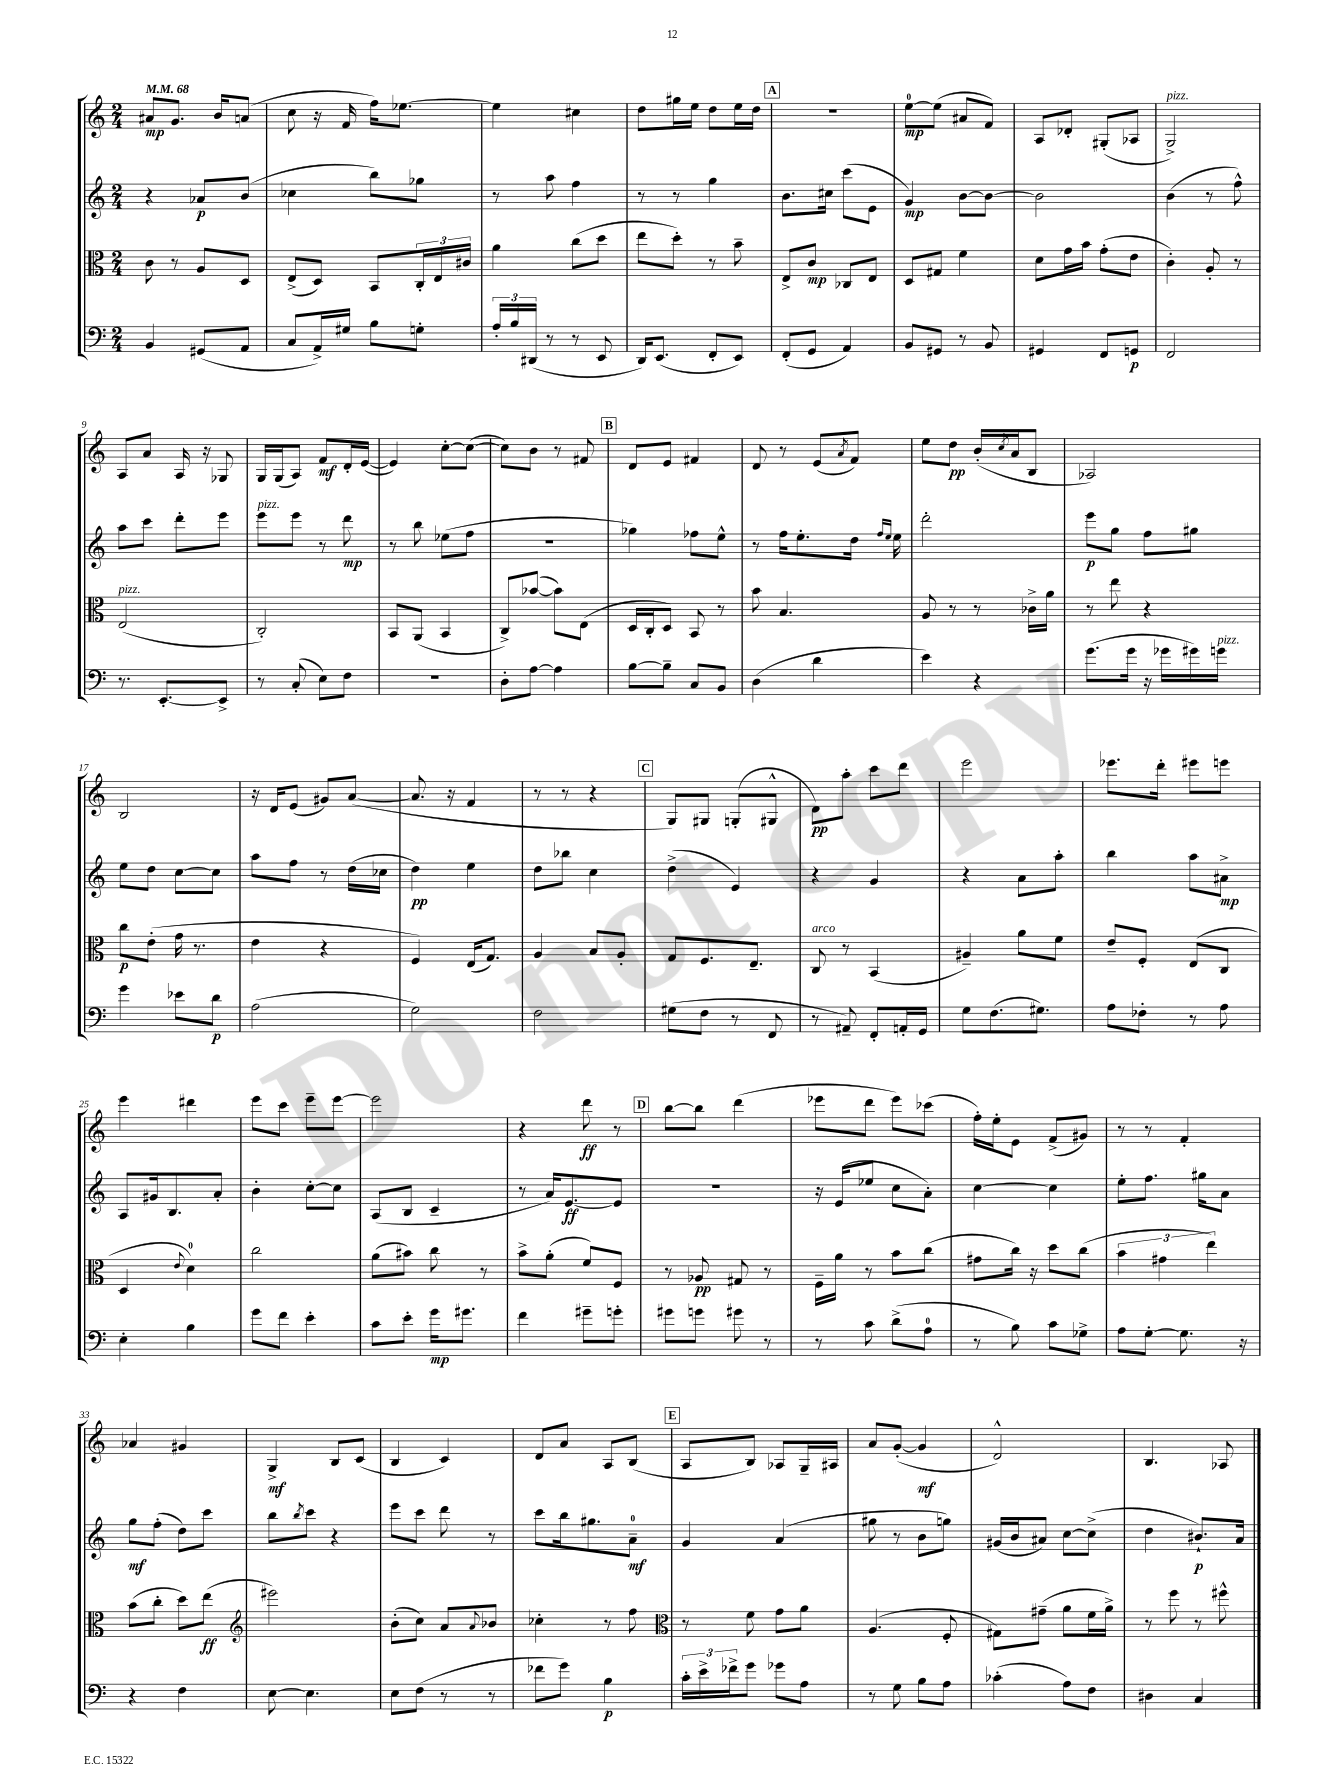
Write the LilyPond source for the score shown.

<<
\new StaffGroup <<
\new Staff = "s0" {
    \clef treble \key c \major \numericTimeSignature \time 2/4 \tempo 4 = 68
    ais'8\mp g'8. b'16 a'8( |
    c''8 r16 f'16 f''16) ees''8.~ |
    ees''4 cis''4 |
    d''8 gis''16 e''16 d''8 e''16 d''16 |
    \mark \markup { \box "A" } r2 |
    e''8-0~\mp e''8( ais'8 f'8) |
    a8 des'8-. gis8-.( aes8 |
    g2->^\markup { \italic "pizz." }) |
    a8 a'8 a16 r16 ges8 |
    g16 g16( a8) f'8\mf d'16-. e'16~( |
    e'4) c''8~-. c''8~( |
    c''8) b'8 r8 fis'8 |
    \mark \markup { \box "B" } d'8 e'8 fis'4 |
    d'8 r8 e'8( \acciaccatura { a'8 } f'8) |
    e''8 d''8\pp b'16-.( \acciaccatura { c''8 } a'16 b8 |
    aes2) |
    b2 |
    r16 d'16 e'8( gis'8) a'8~( |
    a'8. r16 f'4 |
    r8 r8 r4 |
    \mark \markup { \box "C" } g8) gis8 g8-.( gis8-^ |
    d'8\pp) a''8-. c'''8 d'''8 |
    e'''2 |
    ees'''8. d'''16-. eis'''8 e'''8 |
    e'''4 dis'''4 |
    e'''8 c'''8 e'''8-- e'''8~ |
    e'''2 |
    r4 d'''8\ff r8 |
    \mark \markup { \box "D" } b''8~ b''8 d'''4( |
    ees'''8 d'''8 ees'''8) ces'''8( |
    f''16-.) e''16-. e'8 f'8->( gis'8) |
    r8 r8 f'4-. |
    aes'4 gis'4 |
    g4->\mf b8 c'8( |
    b4 c'4) |
    d'8 a'8 a8 b8( |
    \mark \markup { \box "E" } a8 b8) aes8 g16-- ais16 |
    a'8 g'8~-.( g'4\mf |
    d'2-^) |
    b4. aes8 \bar "|." |
}
\new Staff = "s1" {
    \clef treble \key c \major \numericTimeSignature \time 2/4
    r4 aes'8\p b'8( |
    ces''4 b''8) ges''8 |
    r8 a''8 f''4 |
    r8 r8 g''4 |
    \mark \markup { \box "A" } b'8. cis''16 c'''8( e'8 |
    g'4\mp) b'8~ b'8~ |
    b'2 |
    b'4( r8 f''8-^) |
    a''8 c'''8 d'''8-. e'''8 |
    e'''8^\markup { \italic "pizz." } e'''8 r8 d'''8\mp |
    r8 b''8 ees''8( f''8 |
    r2 |
    \mark \markup { \box "B" } ges''4) fes''8 e''8-^ |
    r8 f''16 e''8.-. d''16 \grace { f''16 e''16 } e''16 |
    d'''2-. |
    e'''8\p g''8 f''8 gis''8 |
    e''8 d''8 c''8~ c''8 |
    a''8 f''8 r8 d''16( ces''16 |
    d''4\pp) e''4 |
    d''8 bes''8 c''4 |
    \mark \markup { \box "C" } d''4->( e'4) |
    r4 g'4 |
    r4 a'8 a''8-. |
    b''4 a''8 ais'8->\mp |
    a8 gis'16 b8. a'8-. |
    b'4-. c''8~-. c''8 |
    a8( b8 c'4-- |
    r8 a'16) e'8.~\ff e'8 |
    \mark \markup { \box "D" } r2 |
    r16 e'16( ees''8 c''8 a'8-.) |
    c''4~ c''4 |
    e''8-. f''8. gis''16 a'8 |
    g''8\mf f''8-.( d''8) c'''8 |
    b''8 \acciaccatura { b''8 } c'''8 r4 |
    e'''8 c'''8 d'''8 r8 |
    c'''8 b''16 gis''8. a'8-0--\mf |
    \mark \markup { \box "E" } g'4 a'4( |
    gis''8 r8 b'8 g''8) |
    gis'16( b'16 ais'8) c''8~ c''8->( |
    d''4 bis'8.-!\p) a'16 \bar "|." |
}
\new Staff = "s2" {
    \clef alto \key c \major \numericTimeSignature \time 2/4
    c'8 r8 a8 d8 |
    e8->( d8) b,8 \tuplet 3/2 { c16-. e16 cis'16 } |
    a'4 c''8( d''8 |
    e''8 d''8-.) r8 b'8-- |
    \mark \markup { \box "A" } e8-> c'8\mp ces8 e8 |
    d8 gis8 f'4 |
    d'8 g'16 b'16 g'8-.( e'8 |
    c'4-.) a8-. r8 |
    e2^\markup { \italic "pizz." }( |
    c2-.) |
    b,8 a,8( b,4 |
    c8->) bes'8~( bes'8) e8( |
    \mark \markup { \box "B" } d16 c16-. d8) b,8 r8 |
    b'8 b4. |
    a8 r8 r8 ces'16-> a'16 |
    r8 e''8 r4 |
    c''8\p e'8-.( g'16 r8. |
    e'4 r4 |
    f4) e16( g8.) |
    a4 b8 a8-. |
    \mark \markup { \box "C" } g8 f8. e8.-- |
    c8^\markup { \italic "arco" } r8 b,4( |
    ais4--) a'8 f'8 |
    e'8-- f8-. e8( c8 |
    d4 \appoggiatura { e'8 } d'4-0) |
    c''2 |
    a'8( bis'8) c''8 r8 |
    b'8-> a'8-.( f'8) f8 |
    \mark \markup { \box "D" } r8 aes8\pp gis8 r8 |
    f16-- a'16 r8 b'8 c''8( |
    gis'8 c''16) r16 d''8 c''8( |
    \tuplet 3/2 { b'4 gis'4 e''4) } |
    b'8( c''8-. d''8) e''8\ff( |
    \clef treble eis'''2) |
    b'8-.( c''8) a'8 \appoggiatura { a'8 } bes'8 |
    ces''4-. r8 f''8 |
    \mark \markup { \box "E" } \clef alto r8 f'8 g'8 a'8 |
    a4.( f8-. |
    gis8) gis'8--( a'8 f'16 a'16->) |
    r8 f''8 r8 fis''8-^ \bar "|." |
}
\new Staff = "s3" {
    \clef bass \key c \major \numericTimeSignature \time 2/4
    b,4 gis,8( a,8 |
    c8 a,16->) gis16 b8 g8-. |
    \tuplet 3/2 { a16-. b16 dis,16( } r8 r8 e,8 |
    d,16) e,8.( f,8-. e,8) |
    \mark \markup { \box "A" } f,8-.( g,8 a,4) |
    b,8 gis,8 r8 b,8 |
    gis,4 f,8 g,8\p |
    f,2 |
    r8. e,8.~-. e,8-> |
    r8 c8-.( e8) f8 |
    R2 |
    d8-. a8~ a4 |
    \mark \markup { \box "B" } b8~ b8-- c8 b,8 |
    d4( d'4 |
    e'4) r4 |
    g'8.( g'16 r16 ges'16 gis'16) g'16^\markup { \italic "pizz." } |
    g'4 ees'8 d'8\p |
    a2( |
    g2) |
    f2 |
    \mark \markup { \box "C" } gis8( f8 r8 f,8 |
    r8 ais,8--) f,8-. a,16-. g,16 |
    g8 f8.( gis8.) |
    a8 fes8-. r8 a8 |
    e4-. b4 |
    g'8 f'8 e'4-. |
    c'8 e'8-. g'16\mp gis'8. |
    f'4 gis'8-- g'8-. |
    \mark \markup { \box "D" } gis'8 g'8 gis'8 r8 |
    r8 c'8 d'8->( a8-0 |
    r8 b8) c'8 ges8-> |
    a8 g8~-. g8. r16 |
    r4 f4 |
    e8~ e4. |
    e8 f8( r8 r8 |
    fes'8 g'8) b4\p |
    \mark \markup { \box "E" } \tuplet 3/2 { c'16-. e'16-> fes'16-> } g'8 ges'8 a8 |
    r8 g8 b8 a8 |
    ces'4-.( a8) f8 |
    dis4 c4 \bar "|." |
}
>>
>>
